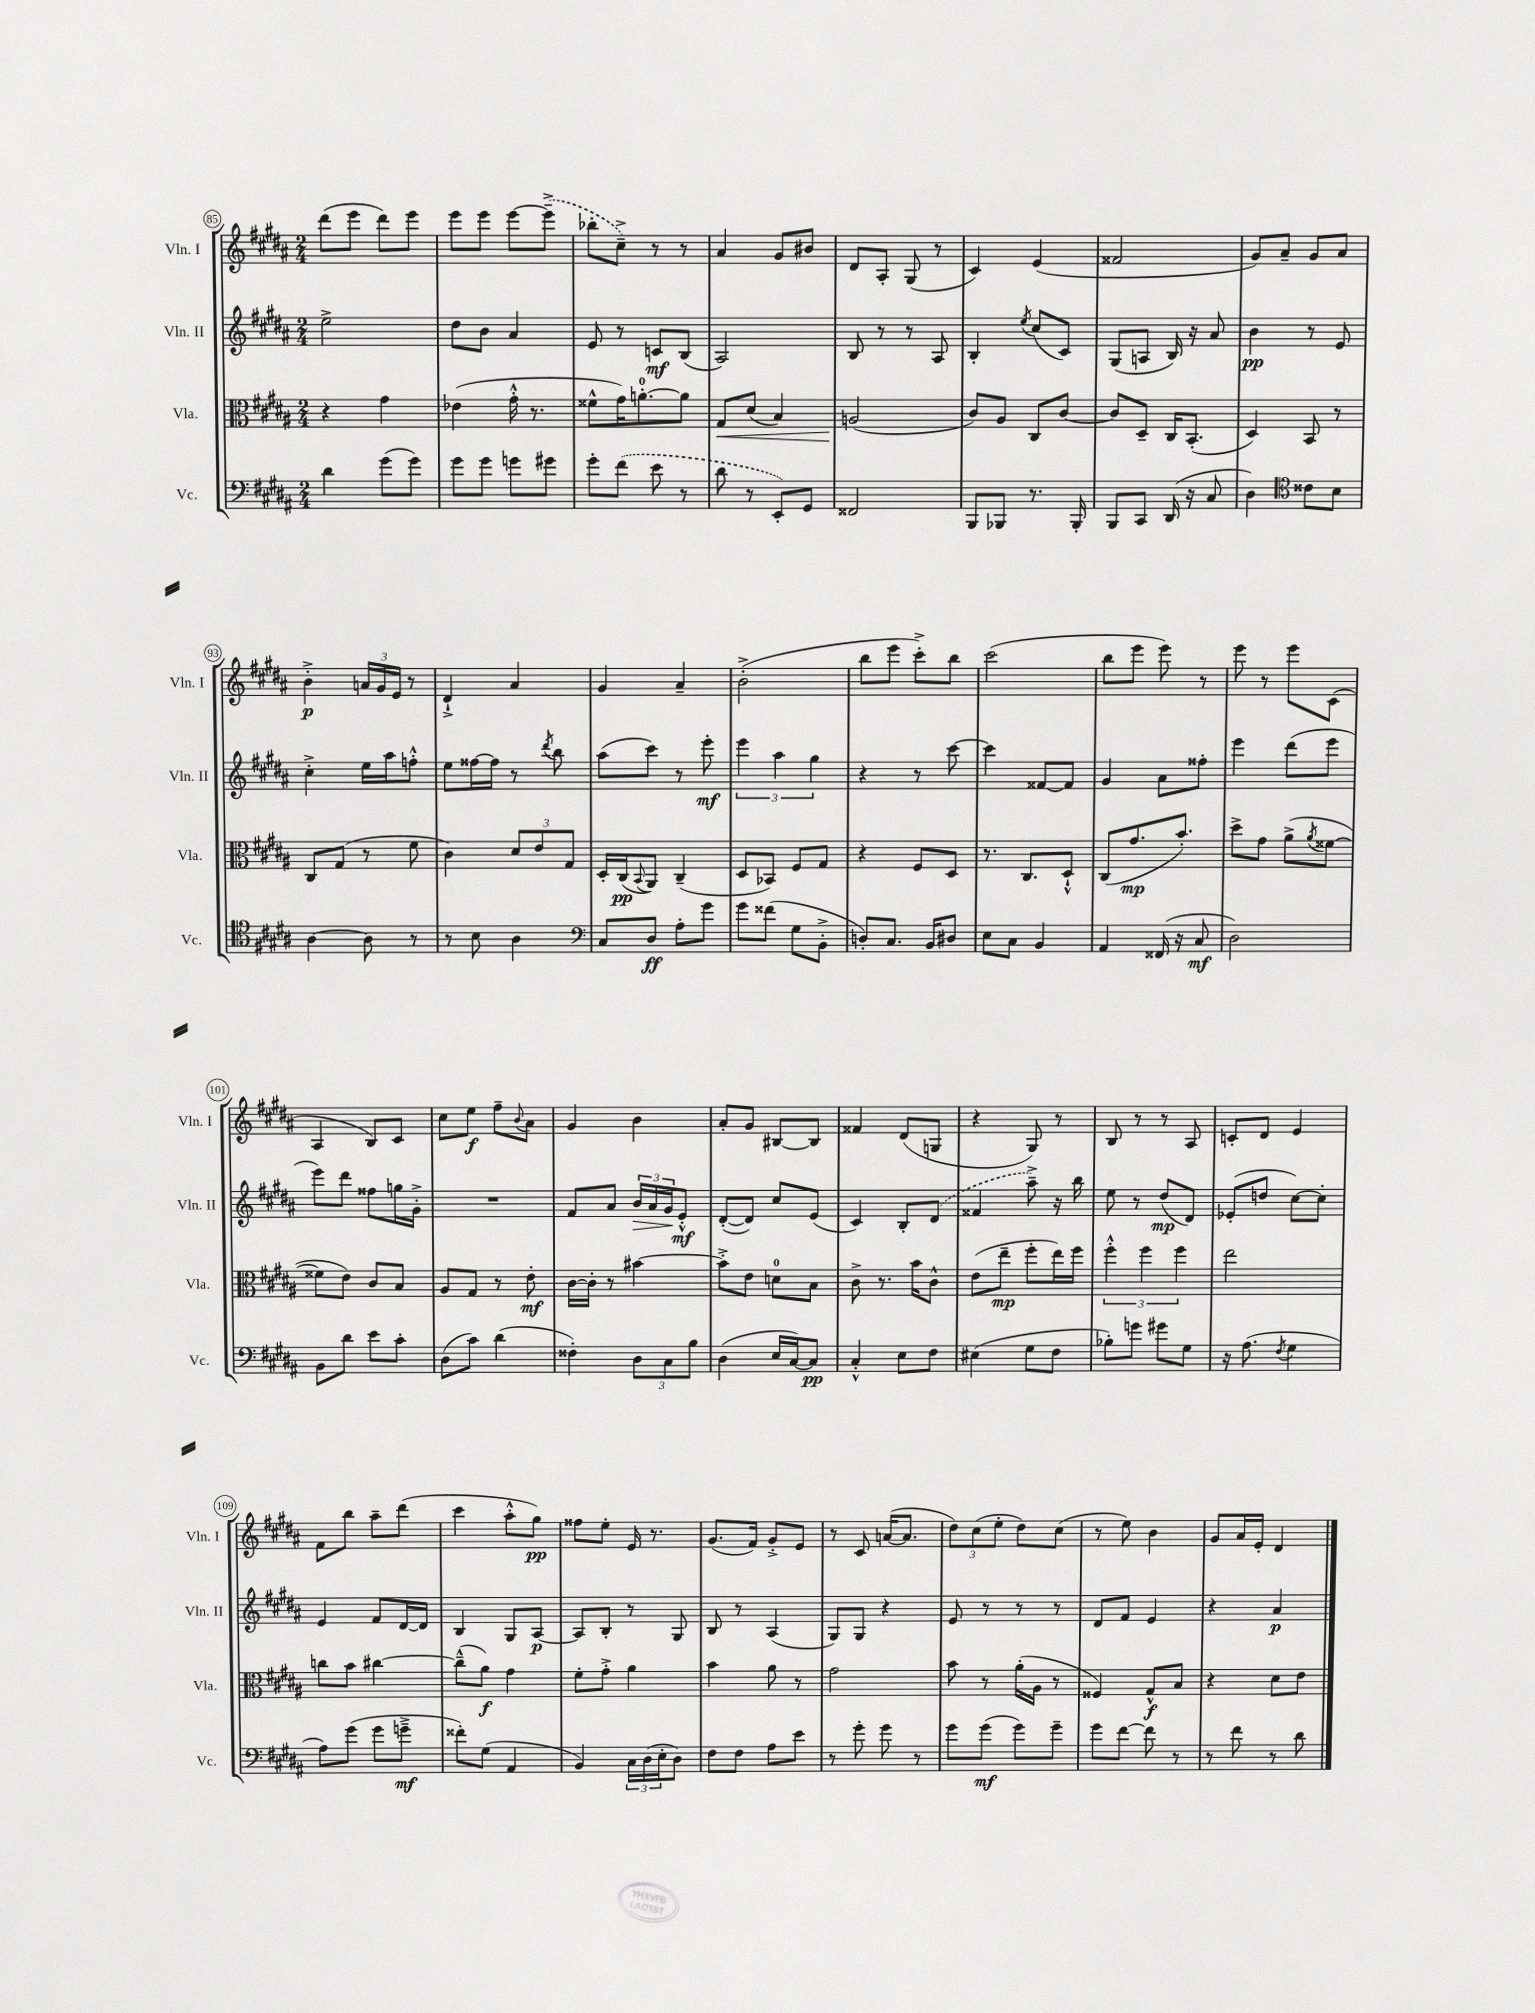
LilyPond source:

<<
\new StaffGroup <<
\new Staff = "s0" \with { instrumentName = "Vln. I" shortInstrumentName = "Vln. I" } {
    \clef treble \key b \major \numericTimeSignature \time 2/4
    dis'''8( e'''8 dis'''8) e'''8 |
    e'''8 e'''8 e'''8~ \once \slurDashed e'''8--->( |
    bes''8-. cis''8--->) r8 r8 |
    ais'4 gis'8 bis'8 |
    dis'8 ais8-. gis8( r8 |
    cis'4) e'4( |
    fisis'2 |
    gis'8) ais'8-- gis'8 ais'8 |
    b'4-.->\p \tuplet 3/2 { a'16 gis'16 e'16 } r8 |
    dis'4-!-> ais'4 |
    gis'4 ais'4-- |
    b'2-.->( |
    b''8 e'''8 cis'''8-.->) b''8 |
    cis'''2( |
    b''8 e'''8 e'''8) r8 |
    e'''8 r8 e'''8 cis'8( |
    ais4 b8) cis'8 |
    cis''8 e''8\f fis''8-- \appoggiatura { b'8 } ais'8 |
    gis'4 b'4 |
    ais'8-. gis'8 bis8~ bis8 |
    fisis'4 dis'8( g8 |
    r4 gis8) r8 |
    b8 r8 r8 ais8 |
    c'8-. dis'8 e'4 |
    fis'8 b''8 ais''8-- dis'''8( |
    cis'''4 ais''8-.-^ gis''8\pp) |
    fisis''8 e''8-. e'16 r8. |
    gis'8.( fis'16) gis'8-.-> e'8 |
    r8 cis'8 a'16~( a'8. |
    \tuplet 3/2 { dis''8) cis''8( e''8-. } dis''8) cis''8( |
    r8 e''8) b'4 |
    gis'8 ais'16 e'16-. dis'4 \bar "|." |
}
\new Staff = "s1" \with { instrumentName = "Vln. II" shortInstrumentName = "Vln. II" } {
    \clef treble \key b \major \numericTimeSignature \time 2/4
    e''2-> |
    dis''8 b'8 ais'4 |
    e'8 r8 c'8\mf b8( |
    ais2) |
    b8 r8 r8 ais8 |
    b4-. \acciaccatura { e''8 } cis''8( cis'8) |
    gis8( a8 b16) r16 ais'8 |
    b'4\pp r8 e'8 |
    cis''4-.-> e''16 ais''16 f''8-.-^ |
    e''8 fisis''16~ fisis''16 r8 \acciaccatura { dis'''8 } b''8 |
    ais''8( cis'''8) r8 e'''8-.\mf |
    \tuplet 3/2 { e'''4 ais''4 gis''4 } |
    r4 r8 cis'''8~ |
    cis'''4 fisis'8~ fisis'8 |
    gis'4 ais'8 fisis''8-. |
    e'''4 dis'''8( e'''8 |
    e'''8) dis'''8 fisis''8 g''16 gis'16-.-> |
    R2 |
    fis'8 ais'8 \tuplet 3/2 { b'16\> ais'16 gis'16\! } e'8-.-^\mf |
    dis'8~-.( dis'8) cis''8 e'8( |
    cis'4) b8-. \once \slurDashed dis'8( |
    fisis'4 ais''8--->) r16 b''16 |
    e''8 r8 dis''8\mp( dis'8) |
    ees'8-.( d''8 cis''8~) cis''8-. |
    e'4 fis'8 dis'16~ dis'16 |
    b4 gis8 ais8~\p |
    ais8 b8-. r8 gis8 |
    b8 r8 ais4( |
    gis8) gis8 r4 |
    e'8 r8 r8 r8 |
    dis'8 fis'8 e'4 |
    r4 ais'4\p \bar "|." |
}
\new Staff = "s2" \with { instrumentName = "Vla." shortInstrumentName = "Vla." } {
    \clef alto \key b \major \numericTimeSignature \time 2/4
    r4 gis'4 |
    ees'4( gis'16-.-^ r8. |
    fisis'8-^ gis'16) a'8.-0~-. a'8 |
    gis8\< dis'8( b4) |
    a2\!( |
    cis'8) ais8 cis8 cis'8~ |
    cis'8 dis8-- cis16 b,8.-.( |
    dis4) b,8 r8 |
    cis8 gis8( r8 fis'8 |
    cis'4) \tuplet 3/2 { dis'8 e'8 gis8 } |
    dis16-. cis16\pp( \appoggiatura { b,8 } ais,8) cis4--( |
    dis8 bes,8) fis8 gis8 |
    r4 fis8 dis8 |
    r8. cis8. dis8-!-^ |
    cis8( gis'8.\mp b'8.-.) |
    dis''8-> gis'8 ais'8->( \acciaccatura { ais'8 } fisis'8~ |
    fisis'8 e'8) cis'8 b8 |
    ais8 gis8 r8 e'8-.\mf |
    cis'16~ cis'16-. r8 bis'4~ |
    bis'8-.-> e'8 d'8-0 b8 |
    cis'8-> r8. b'16 cis'8-^ |
    e'8( e''8--\mp fis''8-. e''16) fis''16 |
    \tuplet 3/2 { fis''4-.-^ fis''4 fis''4 } |
    e''2 |
    c''8 b'8 cis''4~ |
    cis''8---^( ais'8\f) gis'4 |
    fis'8-. gis'8-.-> ais'4 |
    b'4 ais'8 r8 |
    gis'2 |
    b'8 r8 ais'16-.( ais16 r8 |
    fisis4) gis8-^\f b8 |
    r4 dis'8 e'8 \bar "|." |
}
\new Staff = "s3" \with { instrumentName = "Vc." shortInstrumentName = "Vc." } {
    \clef bass \key b \major \numericTimeSignature \time 2/4
    dis'4 gis'8( gis'8) |
    gis'8 gis'8 g'8 gis'8 |
    gis'8-. \once \slurDashed fis'8( e'8 r8 |
    dis'8 r8 e,8-.) gis,8 |
    fisis,2 |
    b,,8 bes,,8 r8. bes,,16-. |
    b,,8 cis,8 dis,16( r16 cis8 |
    dis4) \clef tenor cisis'8 b8 |
    ais4~ ais8 r8 |
    r8 b8 ais4 |
    \clef bass cis8 dis8\ff ais8-. gis'8 |
    gis'8 fisis'8( gis8 b,8-.-> |
    d8-.) cis8. b,16 dis8 |
    e8 cis8 b,4 |
    ais,4 fisis,16( r16 cis8\mf |
    dis2) |
    b,8 dis'8 e'8 cis'8-. |
    dis8( cis'8) dis'4( |
    fisis4-.) \tuplet 3/2 { dis8 cis8 b8 } |
    dis4( e16 cis16~) cis8\pp |
    cis4-.-^ e8 fis8 |
    eis4( gis8 fis8 |
    bes8-.) g'8 gis'8 gis8 |
    r16 ais8.( \acciaccatura { fis8 } gis4 |
    ais8) gis'8( gis'8 g'8--->\mf |
    fisis'8-.) gis8( ais,4 |
    b,4) \tuplet 3/2 { cis16 dis16( e16-. } dis8) |
    fis8 fis8 ais8 e'8 |
    r8 gis'8-. gis'8 r8 |
    gis'8 gis'8\mf( gis'8) gis'8-- |
    gis'8 fis'8~ fis'8 r8 |
    r8 fis'8 r8 dis'8 \bar "|." |
}
>>
>>
\layout { \context { \Score currentBarNumber = #85 \override BarNumber.stencil = #(make-stencil-circler 0.1 0.3 ly:text-interface::print) } }
